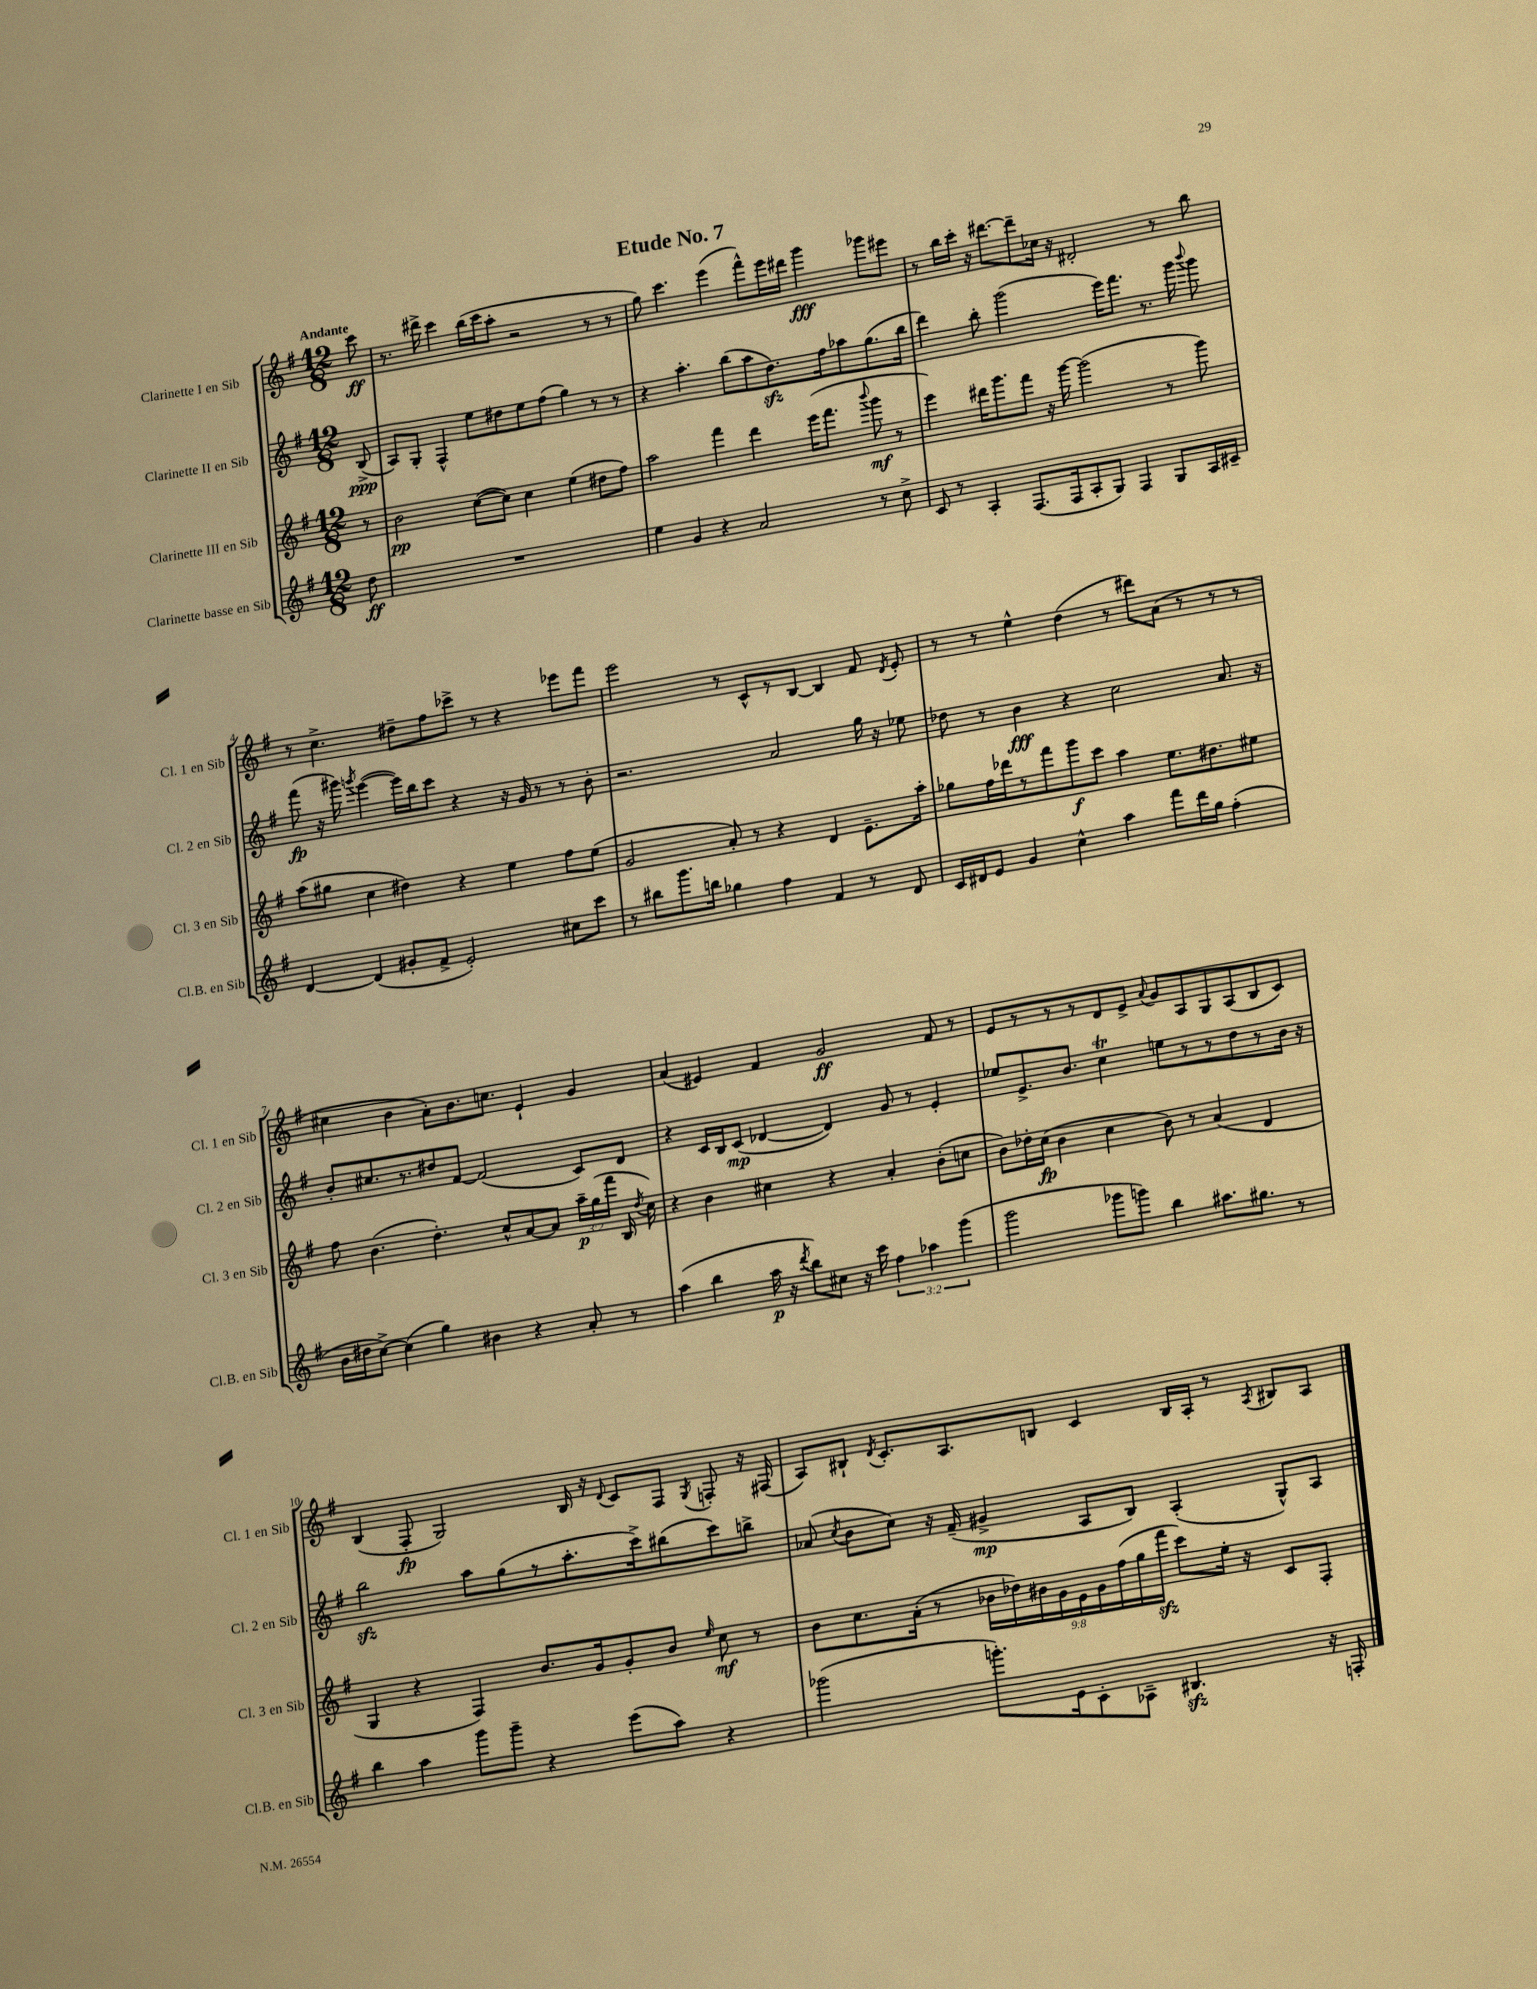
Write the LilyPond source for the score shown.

\header { title = "Etude No. 7" }
<<
\new StaffGroup <<
\new Staff = "s0" \with { instrumentName = "Clarinette I en Sib" shortInstrumentName = "Cl. 1 en Sib" } {
    \clef treble \key g \major \numericTimeSignature \time 12/8 \partial 8 \tempo "Andante"
    \autoBeamOff c'''8\ff |
    r8. dis'''16-> c'''4 b''16[( c'''16 a''8]-. r2 r8 r8 |
    g''8) c'''4. e'''4( fis'''8[-^) e'''16 dis'''16] g'''4\fff ges'''8[ eis'''8] |
    r8 b''16[ c'''16]-. r16 dis'''8.[~ dis'''8-- ces''16] r16 dis'2-. r8 b''8 |
    r8 c''4.-> dis''8[-- fis''8 ces'''8]-> r8 r4 ees'''8[ fis'''8] |
    e'''2 r8 c'8[-^ r8 b8]~ b4 fis'8 \acciaccatura { d'8 } e'8-. |
    r8 r8 e''4-^ d''4( r8 dis'''8[) a'8]( r8 r8 r8 |
    cis''4 b'4 a'8[-.) b'8. c''8.] e'4-! g'4 |
    a'4( eis'4) fis'4 g'2\ff fis'8 r8 |
    e'8[ r8 r8 r8 d'8 e'8]-> \appoggiatura { a'8 } g'8[ a8 g8 a8( b8 c'8]) |
    b4( fis8-.\fp g2) b16 r16 \appoggiatura { d'8 } c'8[ fis8] \acciaccatura { g8 } f8-. r16 fis16( |
    a8[) bis8]-! \acciaccatura { d'8 } c'8.[-. a8. b8] c'4 b16[ a16]-. r8 \acciaccatura { a8 } bis8[ a8] \bar "|." |
}
\new Staff = "s1" \with { instrumentName = "Clarinette II en Sib" shortInstrumentName = "Cl. 2 en Sib" } {
    \clef treble \key g \major \numericTimeSignature \time 12/8 \partial 8
    \autoBeamOff b8->\ppp( |
    a8[) g8]-. fis4-^ e''8[ dis''8 e''8 fis''8]( g''4) r8 r8 |
    r4 a''4.-. b''8[( a''8 d''8.\sfz) fis''16 aes''8 g''8.( b''16] |
    d'''4) b''8-. g'''2( e'''16[) fis'''8.] r8. g'''16 \appoggiatura { b'''8 } g'''8 |
    fis'''8\fp( r16 gis'''16) \acciaccatura { g'''8 } e'''4~( e'''16[) b''16 c'''8] r4 r16 g'16 r8 r8 b'8-. |
    r2. a'2 g''16 r16 ees''8 |
    des''8 r8 b'4\fff r4 c''2 a'8. r16 |
    b'8[-. cis''8. r8. dis''8 fis'8]~ fis'2( c'8[) d'8] |
    r4 c'16[ b16 c'8]\mp( des'4~ des'4) g'8 r8 e'4-. |
    ees''8[ e'8.-> b'8.] c''4\trill e''8[ r8 r8 d''8 r8 b'16] r16 |
    b''2\sfz a''8[ g''8( r8 a''8.-. c'''16->) bis''8( c'''8) b''8]-> |
    aes'8( \acciaccatura { c''8 } b'8[ c''8]) r16 fis'16--( gis'4->\mp a8[ b8]) a4-.( g8[-^) a8] \bar "|." |
}
\new Staff = "s2" \with { instrumentName = "Clarinette III en Sib" shortInstrumentName = "Cl. 3 en Sib" } {
    \clef treble \key g \major \numericTimeSignature \time 12/8 \override Staff.TupletNumber.text = #tuplet-number::calc-fraction-text \partial 8
    \autoBeamOff r8 |
    b'2\pp c''8[~( c''8]) c''4 e''4( dis''8[ fis''8]) |
    a''2 fis'''4 d'''4 e'''16[( fis'''8.] \appoggiatura { b'''8 } g'''8\mf r8 |
    e'''4) dis'''16[ g'''8. fis'''8] r16 g'''16~ g'''2( r8 g'''8) |
    a''8[( gis''8] c''4 dis''4) r4 e''4 fis''8[ e''8]( |
    g'2 a'8-.) r8 r4 d'4 e'8.[-- a''16]-. |
    ges''8[ fis''16 des'''16 r8 fis'''8 g'''8\f c'''8] a''4 e''8.[ dis''8. eis''8] |
    fis''8 b'4.( d''4.-.) c''8[-^ a'8~ a'8] \tuplet 3/2 { a''16[--\p g''16( fis'''16] } b16 \acciaccatura { d''8 } c''16) |
    r4 b'4 cis''4 r4 a'4-. b'8[-.( c''8] |
    b'8[) des''16-. c''16]\fp( b'4 c''4 b'8) r8 a'4( d'4 |
    g4 r4 fis4) b'8.[ g'16 g'8-. b'8] \grace { e''16 } c''8\mf r8 |
    b'8[ c''8. a'16]-.( r8 \tuplet 9/8 { bes'16[ des''16) bis'16 g'16 e'16 g'16 fis''16( g''16 fis'''16]\sfz } c'''8[) e''16]-. r16 c'8[ fis8]-. \bar "|." |
}
\new Staff = "s3" \with { instrumentName = "Clarinette basse en Sib" shortInstrumentName = "Cl.B. en Sib" } {
    \clef treble \key g \major \numericTimeSignature \time 12/8 \override Staff.TupletNumber.text = #tuplet-number::calc-fraction-text \partial 8
    \autoBeamOff d''8\ff |
    R1. |
    e''4 g'4 r4 a'2 r8 c''8-> |
    c'8 r8 a4-. fis8.[( fis16 a8-. g8]) fis4 g8[ a16 cis'16]-- |
    d'4~ d'4( gis'8[-. fis'8]-> e'2-.) cis''8[ c'''8] |
    r8 bis''8[ g'''8. b''16] ges''4 fis''4 fis'4 r8 d'8 |
    c'16[ dis'16 e'8] g'4 c''4-^ a''4 fis'''8[ d'''16 g''16] fis''4-.( |
    b'16[ dis''16 c''8]~->) c''4( g''4) bis'4 r4 a'8-. r8 |
    a''4( b''4 a''16\p r16 \acciaccatura { d'''8 } b''8[) cis''8] r16 c'''16 \tuplet 3/2 { fis''4 aes''4 g'''4( } |
    g'''2 ges'''8[ g'''8]) b''4 ais''8.[ gis''8.] r8 |
    b''4 a''4 g'''8[ g'''8]-- r4 e'''8[( a''8]) r4 |
    ges'''2( g'''8.[-.) e'16 c'8-. aes8]-- bis4.\sfz r16 f16-. \bar "|." |
}
>>
>>
